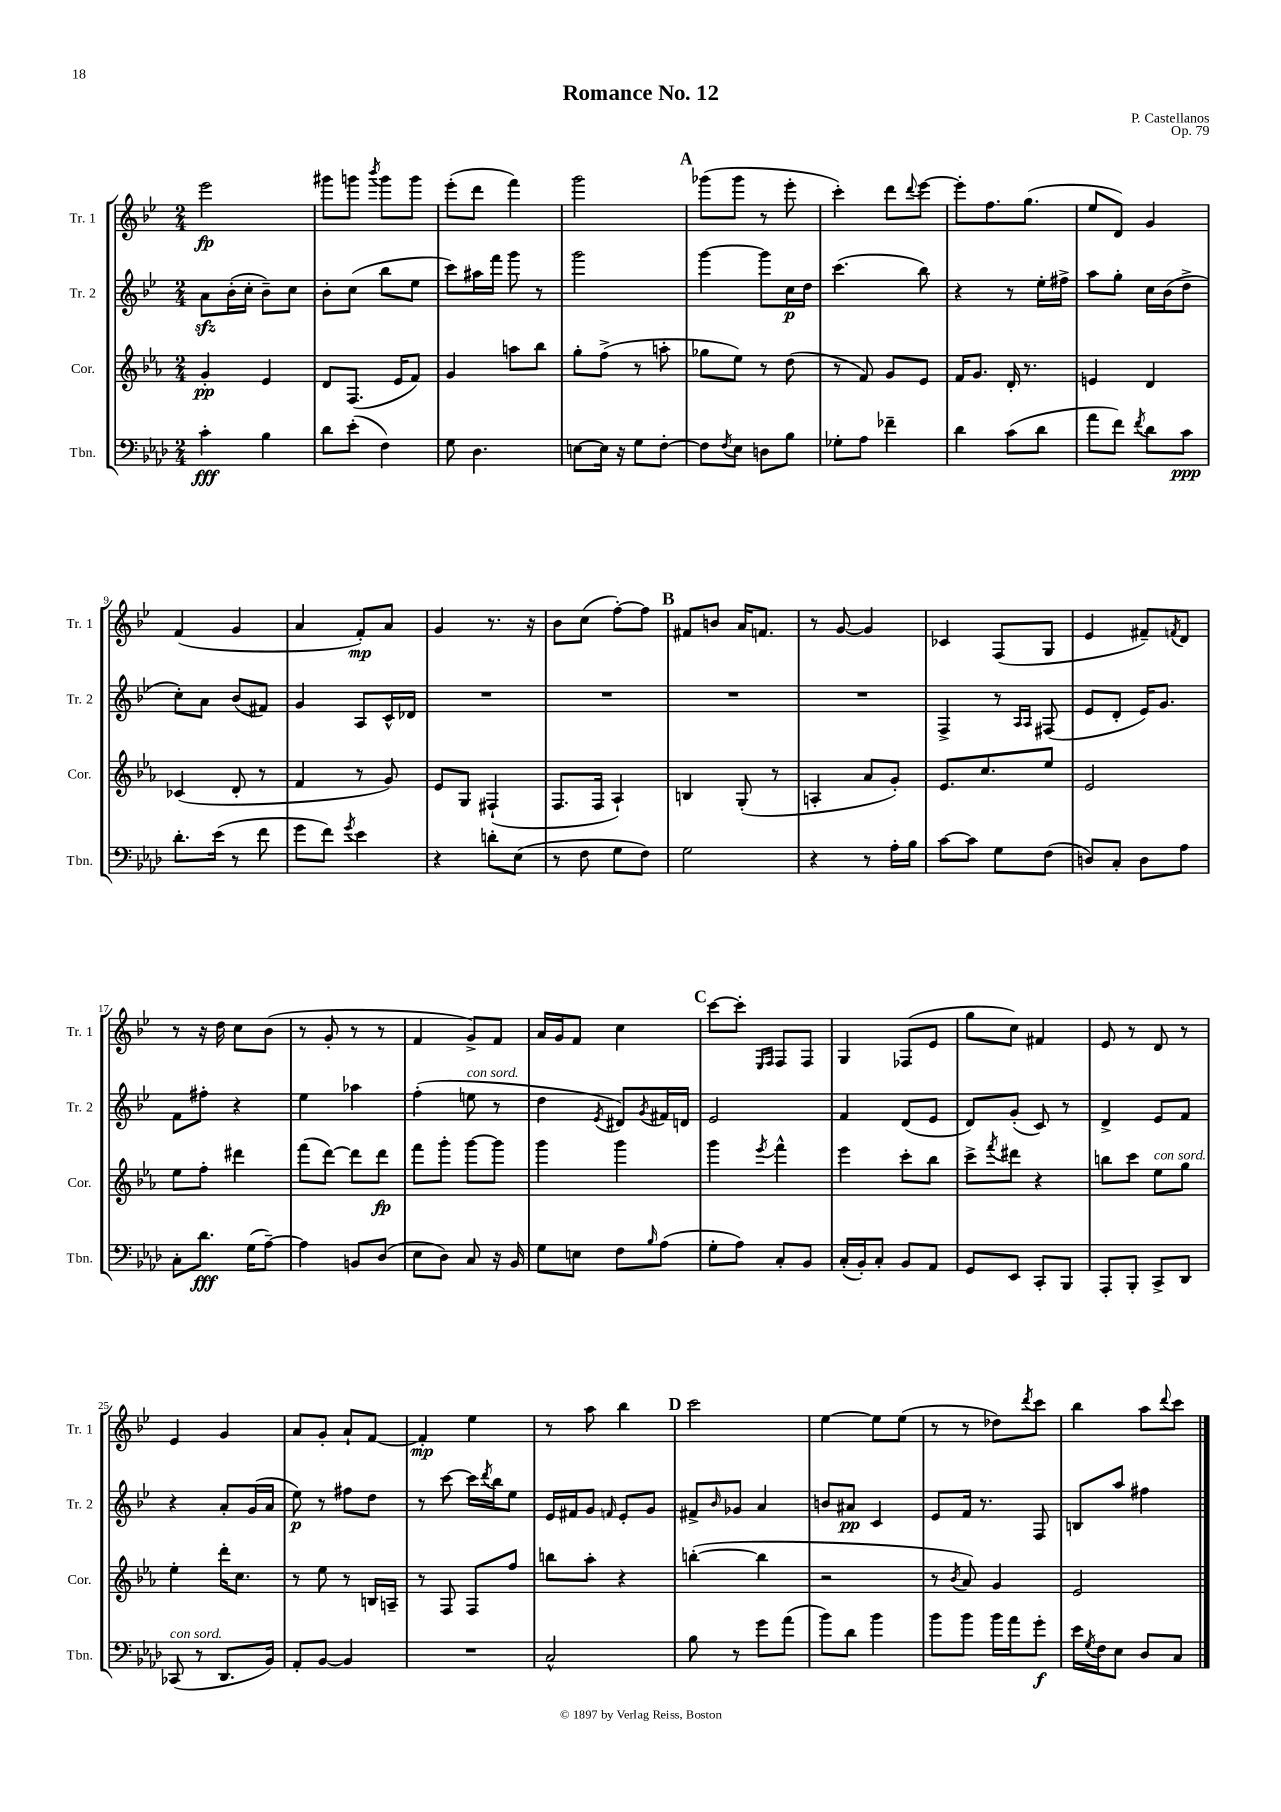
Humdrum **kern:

**kern	**kern	**kern	**kern
*staff4	*staff3	*staff2	*staff1
*clefF4	*clefG2	*clefG2	*clefG2
*k[b-e-a-d-]	*k[b-e-a-]	*k[b-e-]	*k[b-e-]
*M2/4	*M2/4	*M2/4	*M2/4
4c'\	4g'/	8a\L	2eee-\
.	.	(16b-'\L	.
.	.	16cc'\JJ	.
4B-\	4e-/	8b-~\L)	.
.	.	8cc\J	.
=	=	=	=
8d-\L	8d/L	8b-'\L	8ggg#\L
(8e-'\J	(8.F/J	(8cc\J	8ggg\J
.	.	.	8qbbb-/
4F\)	.	8bb-\L	8ggg\L
.	16e-/LK	.	.
.	8f/J)	8ee-\J	8ggg\J
=	=	=	=
8G\	4g/	8ccc\L)	(8eee-'\L
4.D-\	.	16aa#\L	8ddd\J
.	.	16fff\JJ	.
.	8aa\L	8ggg\	4fff\)
.	8bb-\J	8r	.
=	=	=	=
[8E\L	8gg'\L	2ggg\	2ggg\
16E\]Jk	(8ff^\J	.	.
16r	.	.	.
8G\L	8r	.	.
[8F'\J	8aa'\	.	.
=	=	=	=
8F\]L	8gg-\L	[4ggg\	(8ggg-\L
8qF/	.	.	.
8E-\J	8ee-\J)	.	8ggg-\J
8D\L	8r	8ggg\]L	8r
8B-\J	(8dd\	16cc\L	8eee-'\
.	.	16dd\JJ	.
=	=	=	=
8G-'\L	8r	(4.ccc\	4ccc'\)
8A-\J	8f/)	.	.
4f-~\	8g/L	.	8ddd\L
.	.	.	8qqddd/
.	8e-/J	8bb-\)	[8eee-\J
=	=	=	=
4d-\	16f/LK	4r	8eee-'\]L
.	8.g/J	.	.
.	.	.	8.ff\
(8c\L	16d'/	8r	.
.	8.r	.	(8.gg\J
8d-\J	.	16ee-'\LL	.
.	.	16ff#^\JJ	.
=	=	=	=
8a-\L	4e/	8aa\L	8ee-/L
8f\J)	.	8gg'\J	8d/J)
8qf/	.	.	.
8d-\L	4d/	16cc\LL	4g/
.	.	(16b-\J	.
8c\J	.	8dd^\J	.
=	=	=	=
8.d-'\L	(4c-/	8cc'\L)	(4f/
.	.	8a\J	.
(16e-\Jk	.	.	.
8r	8d'/	(8b-/L	4g/
8f\	8r	8f#/J)	.
=	=	=	=
8g\L	4f/	4g/	4a/
8f\J)	.	.	.
8qg/	.	.	.
4e-\	8r	8A/L	8f'/L)
.	8g/)	16c^^/L	8a/J
.	.	16d-/JJ	.
=	=	=	=
4r	8e-/L	2r	4g/
.	8G/J	.	.
8d'\L	(4F#`/	.	8.r
(8E-\J	.	.	.
.	.	.	16r
=	=	=	=
8r	8.F/L	2r	8b-\L
8F\	.	.	(8cc\J
.	16F/Jk	.	.
8G\L	4A-`/)	.	[8ff'\L)
8F\J)	.	.	8ff\]J
=	=	=	=
2G\	4B/	2r	8f#/L
.	.	.	8b/J
.	(8G'/	.	16a/LK
.	.	.	8.f/J
.	8r	.	.
=	=	=	=
4r	4A'/	2r	8r
.	.	.	[8g/
8r	8a-/L	.	4g/]
16A-'\LL	8g'/J)	.	.
16B-\JJ	.	.	.
=	=	=	=
[8c\L	8.e-/L	4F^/	4c-/
8c\]J	.	.	.
.	8.cc/	.	.
8G\L	.	8r	(8F/L
.	.	16qqA/LL	.
.	.	16qqA/JJ	.
(8F\J	8ee-/J	(8F#/	8G/J
=	=	=	=
8D/L)	2e-/	8e-/L	4e-/
8C'/J	.	8d'/J	.
8D\L	.	16e-/LK)	8f#~/L)
.	.	8.g/J	.
.	.	.	8qf/
8A-\J	.	.	8d/J
=	=	=	=
8C'\L	8ee-\L	8f\L	8r
8.d-\J	8ff'\J	8ff#'\J	16r
.	.	.	16dd\
.	4ddd#\	4r	8cc\L
(16G\LK	.	.	.
[8A-~\J)	.	.	(8b-\J
=	=	=	=
4A-\]	(8fff\L	4ee-\	8r
.	[8ddd\J)	.	8g'/
8BB/L	8ddd\]L	4aa-\	8r
(8D-/J	8ddd\J	.	8r
=	=	=	=
8E-\L	8fff\L	(4ff'\	4f/
8D-\J)	8ggg'\J	.	.
8C/	[8ggg\L	8ee\	8g^/L)
16r	8ggg\]J	8r	8f/J
16BB-/	.	.	.
=	=	=	=
8G\L	4ggg\	4dd\	16a/LL
.	.	.	16g/J
8E\J	.	.	8f/J
.	.	8qe-/	.
8F\L	4ggg\	8d#/L)	4cc\
16qqB-/	.	8qg/	.
(8A-\J	.	16f#/L	.
.	.	16d/JJ	.
=	=	=	=
8G'\L	4ggg\	2e-/	[8ccc\L
8A-\J)	.	.	8ccc'\]J
.	.	.	16qqE-/LL
.	8qeee-/	.	16qqF/JJ
8C'/L	4fff^^\	.	8F/L
8BB-/J	.	.	8F/J
=	=	=	=
(16C'/LL	4eee-\	4f/	4G/
16BB-'/J)	.	.	.
8C'/J	.	.	.
8BB-/L	8ccc'\L	(8d/L	(8F-/L
8AA-/J	8bb-\J	8e-/J	8e-/J
=	=	=	=
8GG/L	8ccc^\L	8d/L)	8gg\L
.	8qfff/	.	.
8EE-/J	8ddd#\J	(8g'/J	8cc\J)
8CC'/L	4r	8c/)	4f#/
8BBB-/J	.	8r	.
=	=	=	=
8AAA-'/L	8bb\L	4d^/	8e-/
8BBB-'/J	8ccc\J	.	8r
8CC^/L	8ee-\L	8e-/L	8d/
8DD-/J	8gg\J	8f/J	8r
=	=	=	=
(8CC-/	4ee-'\	4r	4e-/
8r	.	.	.
8.DD-/L	16ddd'\LK	8a'/L	4g/
.	8.cc\J	.	.
.	.	(16g/L	.
16BB-/Jk)	.	16a/JJ	.
=	=	=	=
8AA-'/L	8r	8ee-\)	8a/L
[8BB-/J	8ee-\	8r	8g'/J
4BB-/]	8r	8ff#\L	8a`/L
.	16B/LL	8dd\J	[8f/J
.	16A~/JJ	.	.
=	=	=	=
2r	8r	8r	4f'/]
.	8F/	[8ccc\	.
.	8F/L	16ccc\]LL	4ee-\
.	.	8qddd/	.
.	.	16bb-\J	.
.	8ff/J	8ee-\J	.
=	=	=	=
2C^^/	8bb\L	16e-/LL	8r
.	.	16f#/J	.
.	8aa-'\J	8g/J	8aa\
.	.	16qqf/	.
.	4r	8e-'/L	4bb-\
.	.	8g/J	.
=	=	=	=
8B-\	([4bb'\	8f#^/L	2ccc\
.	.	16qqb-/	.
8r	.	8g-/J	.
8g\L	4bb\]	4a/	.
(8a-\J	.	.	.
=	=	=	=
8b-\L)	2r	8b/L	[4ee-\
8d-\J	.	8a#/J	.
4b-\	.	4c/	8ee-\]L
.	.	.	(8ee-\J
=	=	=	=
8b-\L	8r	8e-/L	8r
.	8qb-/	.	.
8b-\J	8a-/)	16f/Jk	8r
.	.	8.r	.
16b-\LL	4g/	.	8dd-\L)
16a-\J	.	.	.
.	.	.	8qddd/
8g'\J	.	8F/	8ccc\J
=	=	=	=
16e-\LL	2e-/	8B/L	4bb-\
8qG/	.	.	.
16F\J	.	.	.
8E-\J	.	8aa/J	.
8D-/L	.	4ff#\	8aa\L
.	.	.	8qqddd/
8C/J	.	.	8ccc\J
==	==	==	==
*-	*-	*-	*-
